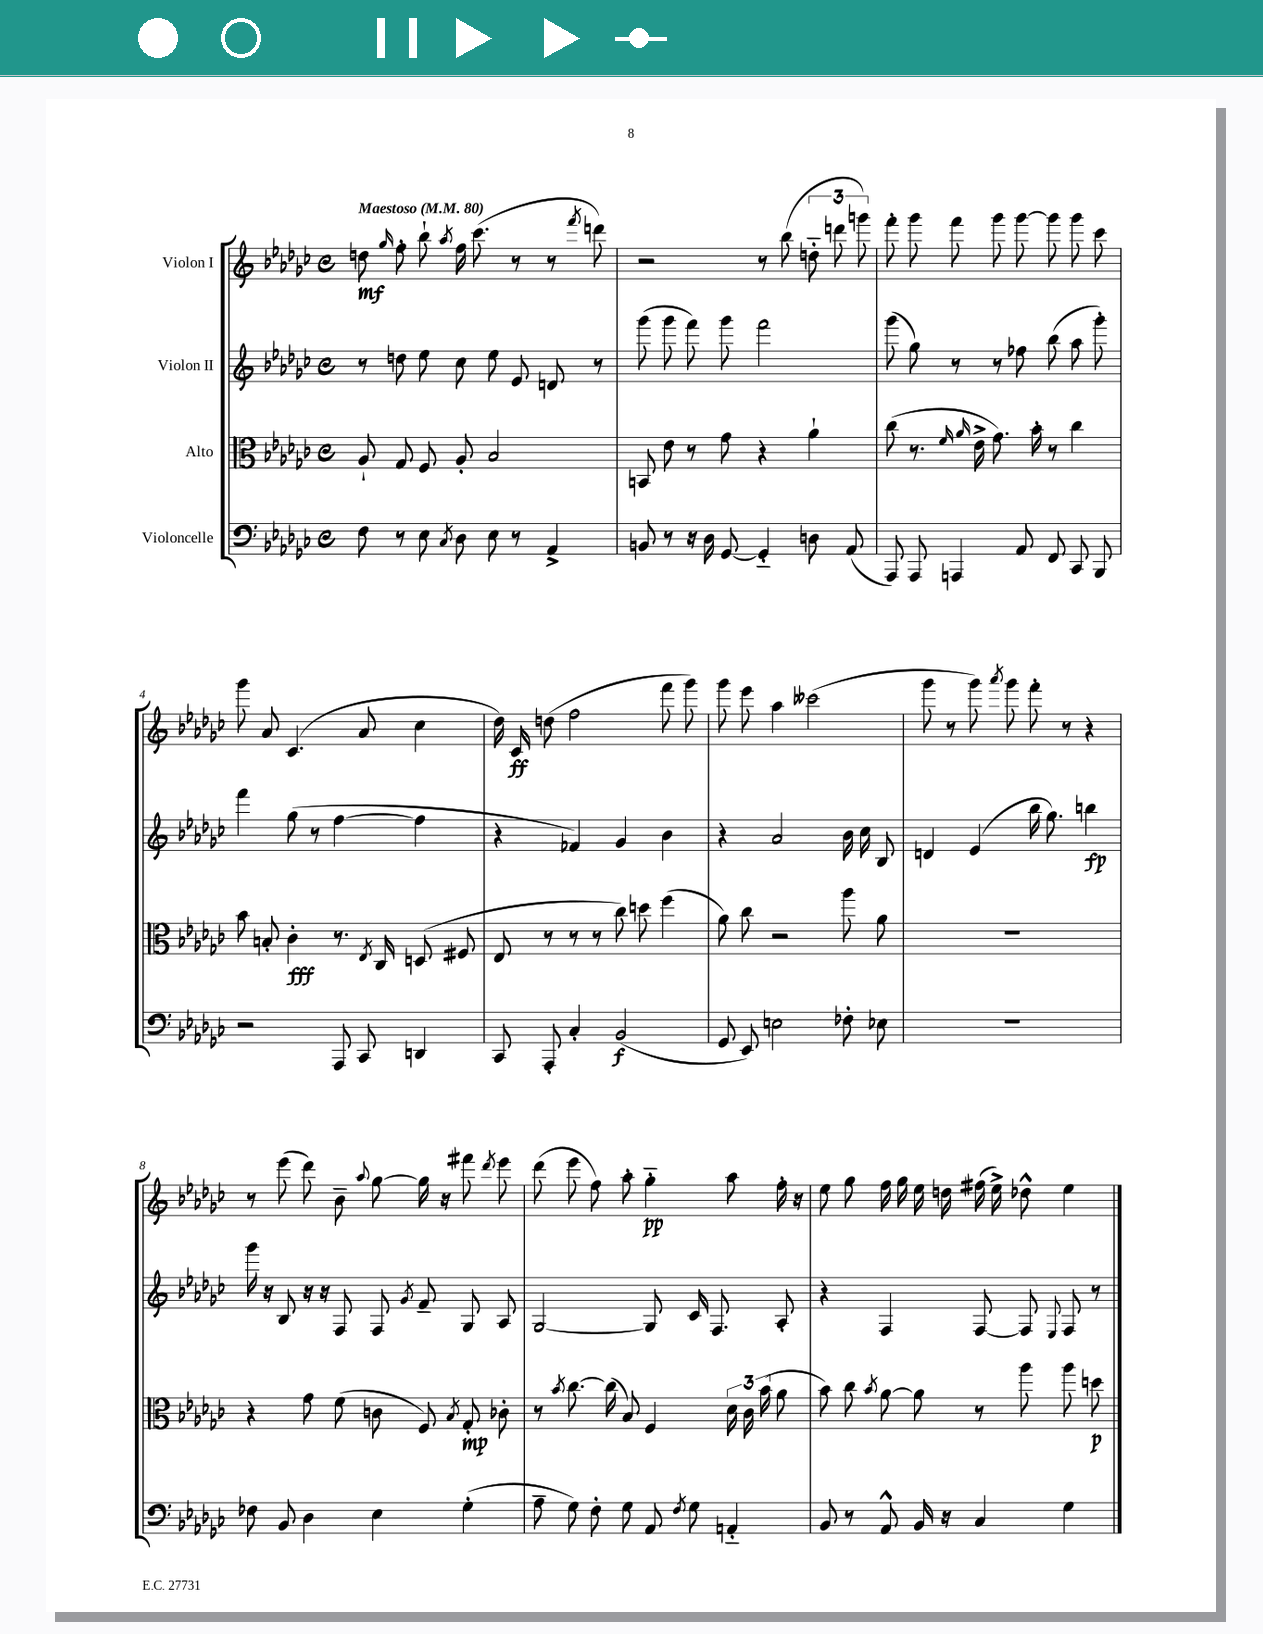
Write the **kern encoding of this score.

**kern	**kern	**kern	**kern
*staff4	*staff3	*staff2	*staff1
*clefF4	*clefC3	*clefG2	*clefG2
*k[b-e-a-d-g-c-]	*k[b-e-a-d-g-c-]	*k[b-e-a-d-g-c-]	*k[b-e-a-d-g-c-]
*M4/4	*M4/4	*M4/4	*M4/4
*met(c)	*met(c)	*met(c)	*met(c)
*MM80	*MM80	*MM80	*MM80
8F	8A-`	8r	8dd
.	.	.	16qqgg-
8r	8G-	8dd	8ff'
8E-	8F	8ee-	8bb-`
8qC-	.	.	8qaa-
8D-	8A-'	8cc-	16ff
.	.	.	(8.ccc-
8E-	2B-	8ee-	.
8r	.	8e-	8r
4AA-^	.	8d	8r
.	.	.	8qfff
.	.	8r	8ddd)
=	=	=	=
8BB	8BB	(8ggg-	2r
8r	8e-	8ggg-	.
16r	8r	8fff)	.
16D-	.	.	.
[8GG-	8g-	8ggg-	.
4GG-'~]	4r	2fff	8r
.	.	.	(8bb-
8D	4a-`	.	12dd'~
.	.	.	12ddd
(8AA-	.	.	.
.	.	.	12ggg)
=	=	=	=
8AAA-)	(8cc-	(8ggg-	8fff'
8AAA-	8.r	8gg-)	8ggg-
4AAA	.	8r	8fff
.	16qqf	.	.
.	16qqa-	.	.
.	16e-^	.	.
.	8.g-)	8r	8ggg-
8AA-	.	8ff-	[8ggg-
.	16b-'	.	.
8FF	8r	(8bb-	8ggg-]
8CC-	4cc-	8aa-	8ggg-
8BBB-	.	8ggg-')	8ccc-
=	=	=	=
2r	8b-	4fff	8ggg-
.	8B'	.	8a-
.	4c-'	(8gg-	(4.c-
.	.	8r	.
8AAA-	8.r	[4ff	.
8CC-	.	.	8a-
.	8qE-	.	.
.	16C-	.	.
4DD	(8D	4ff]	4cc-
.	8F#	.	.
=	=	=	=
8CC-	8E-	4r	16dd-)
.	.	.	16c-
8AAA-'	8r	.	(8dd
4C-'	8r	4f-)	2ff
.	8r	.	.
(2BB-	8cc-)	4g-	.
.	8dd	.	.
.	(4ff	4b-	8fff
.	.	.	8ggg-)
=	=	=	=
8GG-	8a-)	4r	8ggg-
8EE-)	8cc-	.	8eee-
2E	2r	2a-	4aa-
.	.	.	(2ccc--
8F-'	8aa-	16b-	.
.	.	16cc-	.
8E-	8a-	8B-	.
=	=	=	=
1r	1r	4d	8ggg-
.	.	.	8r
.	.	(4e-	8ggg-)
.	.	.	8qaaa-
.	.	.	8ggg-
.	.	16bb-	8fff'
.	.	8.gg-)	.
.	.	.	8r
.	.	4bb	4r
=	=	=	=
8F-	4r	16ggg-	8r
.	.	16r	.
8BB-	.	8B-	(8eee-
4D-	8g-	16r	8ddd-)
.	.	16r	.
.	(8f	8F	8b-~
.	.	.	8qqaa-
4E-	8c	8F	[8gg-
.	.	8qg-	.
.	8F)	8f~	16gg-]
.	.	.	16r
.	8qB-	.	.
(4G-'	8G-'	8G-	8fff#
.	.	.	8qddd-
.	8c-'	8A-	8eee-
=	=	=	=
8A-~	8r	[2G-	(8ddd-
.	8qb-	.	.
8G-)	[8.cc-	.	8eee-
8F'	.	.	8ff)
.	(16cc-]	.	.
8G-	8B-)	.	8aa-'
8AA-	4F	8G-]	4gg-'~
8qF	.	.	.
8G-	.	16c-	.
.	.	8.F	.
4AA'~	24d-	.	8aa-
.	24c-	.	.
.	(24b-	.	.
.	8a-	8A-'	16ff'
.	.	.	16r
=	=	=	=
8BB-	8b-)	4r	8ee-
8r	8cc-	.	8gg-
.	8qb-	.	.
8AA-^^	[8a-	4F	16ff
.	.	.	16gg-
16BB-	8a-]	.	16ee-
16r	.	.	16dd
4C-	8r	[8F	(16ff#
.	.	.	16ee-^)
.	8aa-	8F]	8dd-^^
.	.	8qqE-	.
4G-	8aa-	8F	4ee-
.	8dd	8r	.
==	==	==	==
*-	*-	*-	*-
